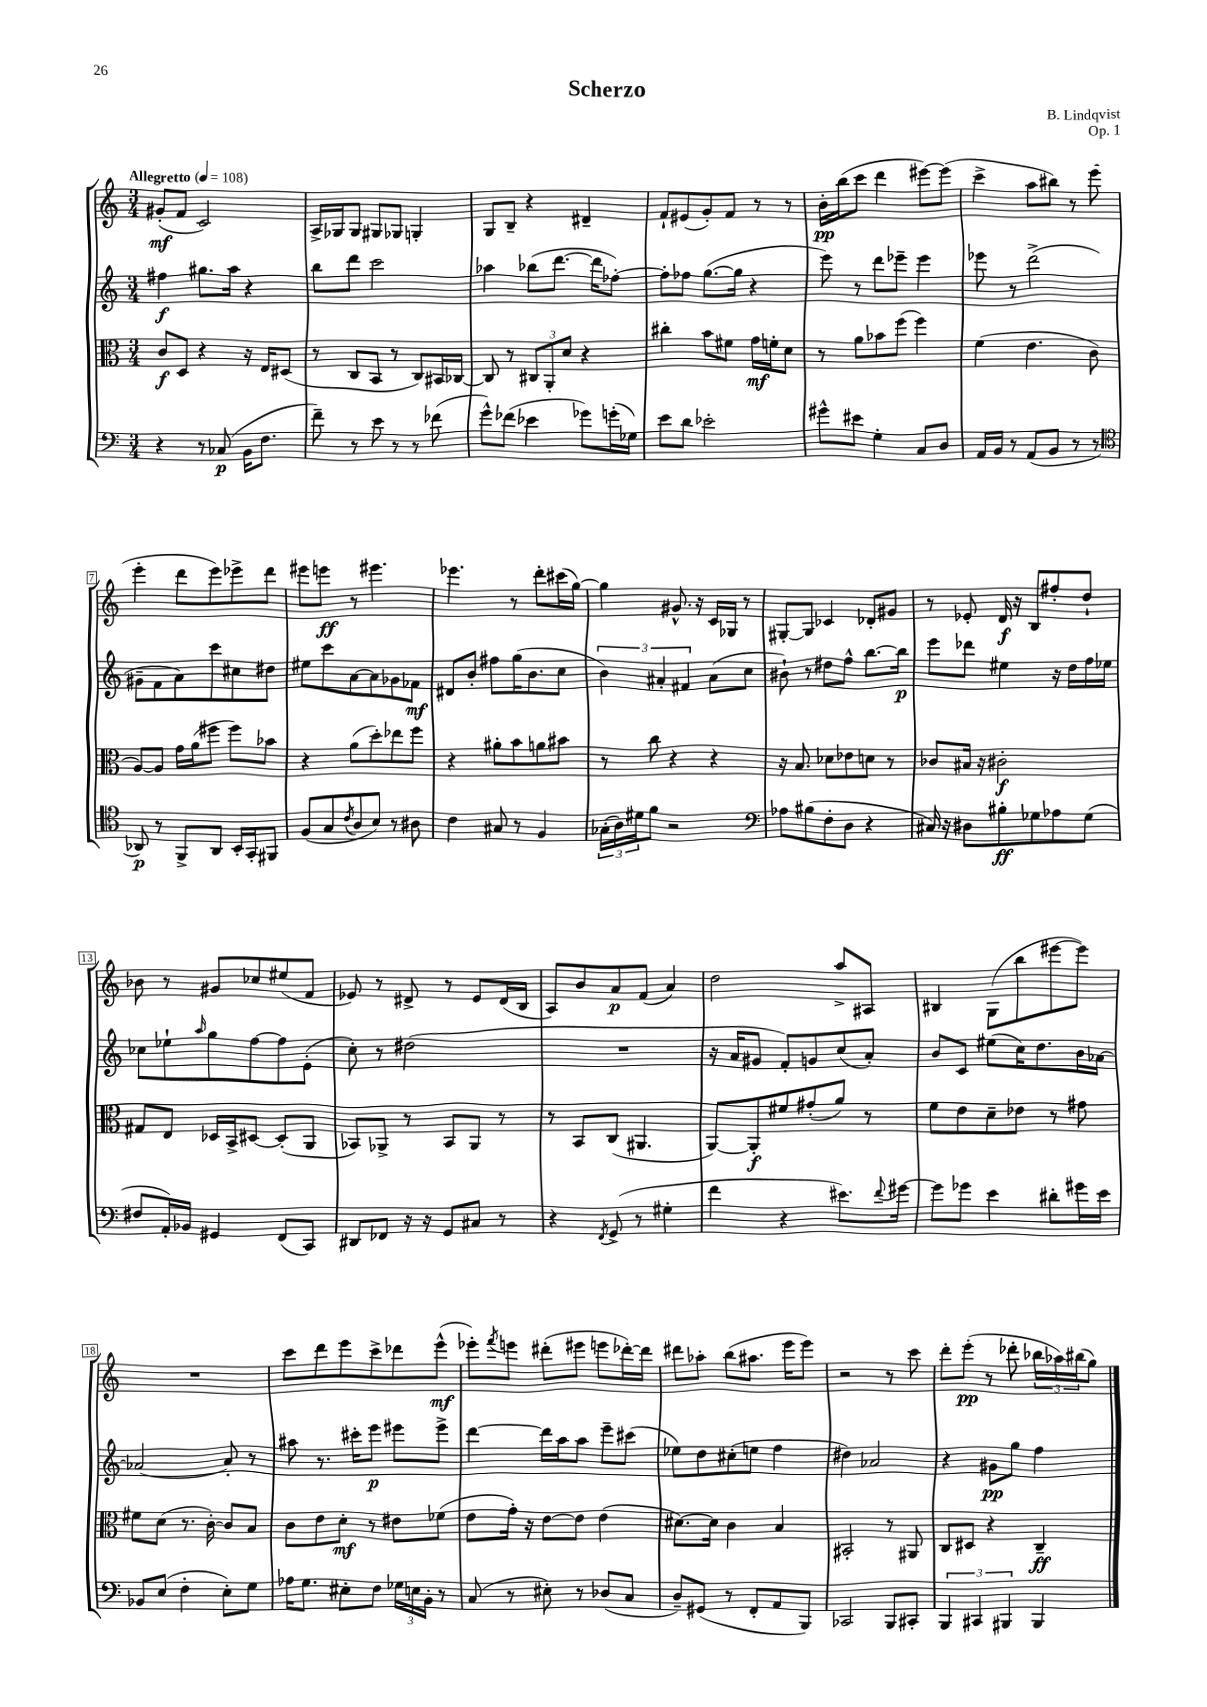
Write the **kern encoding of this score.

**kern	**dynam	**kern	**dynam	**kern	**dynam	**kern	**dynam
*part4	*part4	*part3	*part3	*part2	*part2	*part1	*part1
*staff4	*staff4	*staff3	*staff3	*staff2	*staff2	*staff1	*staff1
*clefF4	*	*clefC3	*	*clefG2	*	*clefG2	*
*k[]	*	*k[]	*	*k[]	*	*k[]	*
*M3/4	*	*M3/4	*	*M3/4	*	*M3/4	*
*MM108	*	*MM108	*	*MM108	*	*MM108	*
=1	=1	=1	=1	=1	=1	=1	=1
!	!	!	!	!	!	!LO:TX:a:B:t=Allegretto	!
4r	.	8c/L	f	4ff#X\	f	(8g#X'/L	mf
.	.	8D/J	.	.	.	8f/J	.
8r	.	4r	.	8.gg#X\L	.	2c/)	.
(8C-X/	p	.	.	.	.	.	.
.	.	.	.	16aa\Jk	.	.	.
16BB\KL	.	16r	.	4r	.	.	.
8.F\J	.	16E/KL	.	.	.	.	.
.	.	(8D#X/J	.	.	.	.	.
=2	=2	=2	=2	=2	=2	=2	=2
8f~\)	.	8r	.	8bb\L	.	16A^/LL	.
.	.	.	.	.	.	16G-X/J	.
8r	.	8C/L	.	8ddd\J	.	8G-/J	.
8e\	.	8BB/J	.	2ccc\	.	8G#X/L	.
8r	.	8r	.	.	.	8G-X/J	.
8r	.	8C/L)	.	.	.	4Gn'/	.
(8f-X\	.	16BB#X/L	.	.	.	.	.
.	.	[16C-X/JJ	.	.	.	.	.
=3	=3	=3	=3	=3	=3	=3	=3
8g^^\L)	.	8C-/]	.	4aa-X\	.	8G/L	.
(8f-X\J	.	8r	.	.	.	8B~/J	.
4e-X\	.	12C#X/L	.	(8bb-X\L	.	4r	.
.	.	12AA'/	.	.	.	.	.
.	.	.	.	[8.ddd\J	.	.	.
.	.	12d/J	.	.	.	.	.
8g-X\L)	.	4r	.	.	.	4d#X~/	.
.	.	.	.	16ddd\KL]	.	.	.
(16gn'\L	.	.	.	[8ff-X'\J)	.	.	.
16G-X\JJ)	.	.	.	.	.	.	.
=4	=4	=4	=4	=4	=4	=4	=4
8e\L	.	4cc#X'\	.	8ff-'\L]	.	8f`/L	.
8d\J	.	.	.	8ff-X\J	.	(8e#X/	.
2e-X'\	.	8b\L	.	([8.gg\L	.	8g'/)	.
.	.	8f#X\J	.	.	.	8f/J	.
.	.	.	.	16gg\Jk]	.	.	.
.	.	16g\LL	mf	4r	.	8r	.
.	.	16fn'\J	.	.	.	.	.
.	.	8d\J	.	.	.	8r	.
=5	=5	=5	=5	=5	=5	=5	=5
8g#X^^\L	.	8r	.	8eee\)	.	16b'\LL	pp
.	.	.	.	.	.	(16bb\J	.
8e#X\J	.	8a\L	.	8r	.	8ccc\J	.
4G'\	.	8b-X\	.	8ddd\L	.	4ddd\	.
.	.	(8ff\J	.	8eee-X~\J	.	.	.
8C/L	.	4ff\)	.	4eee-\	.	[8eee#X\L)	.
8D/J	.	.	.	.	.	(8eee#\J]	.
=6	=6	=6	=6	=6	=6	=6	=6
16AA/LL	.	(4f\	.	8eee-X\	.	4ccc^\	.
16BB/JJ	.	.	.	.	.	.	.
8r	.	.	.	8r	.	.	.
(8AA/L	.	4.e\	.	(2ddd^\	.	8aa\L	.
8BB/J	.	.	.	.	.	8bb#X\J)	.
8r	.	.	.	.	.	8r	.
8r	.	8c\	.	.	.	(8eee\	.
!!LO:LB:g=z
=7	=7	=7	=7	=7	=7	=7	=7
*clefC4	*	*	*	*	*	*	*
8AA-X/)	p	[8A/L)	.	8g#X~\L	.	4eee'\	.
8r	.	8A/J]	.	8f\	.	.	.
8FF^/L	.	16g\LL	.	8a\)	.	8ddd\L	.
.	.	(16a\J	.	.	.	.	.
8AA-/J	.	8ff#X\J	.	8ccc\	.	8eee\)	.
16BB'/LL	.	8ff#\L)	.	8cc#X\	.	8eee-X^\	.
16GG'/J	.	.	.	.	.	.	.
8FF#X/J	.	8b-X\J	.	8dd#X\J	.	8ddd\J	.
=8	=8	=8	=8	=8	=8	=8	=8
(8F/L	.	4r	.	8ee#X\L	.	8eee#X\L	.
8G/	.	.	.	8ccc\	.	8eeen\J	ff
8qc/	.	.	.	.	.	.	.
8A/	.	(8a\L	.	[8a\	.	8r	.
8B/J)	.	8dd'\)	.	8a\]	.	4.eee#X\	.
8r	.	8ee-X\	.	8g-X\	.	.	.
8A#X\	.	8ff\J	.	8f-X\J	mf	.	.
=9	=9	=9	=9	=9	=9	=9	=9
4c\	.	4r	.	8d#X/L	.	4.eee-X\	.
.	.	.	.	8b'/J	.	.	.
8G#X/	.	8a#X'\L	.	8ff#X\L	.	.	.
8r	.	8b\	.	(16gg\K	.	8r	.
.	.	.	.	8.b\	.	.	.
4F/	.	8an\	.	.	.	8ddd'\L	.
.	.	8b#X\J	.	8cc\J	.	(16ccc#X\L	.
.	.	.	.	.	.	[16gg\JJ)	.
=10	=10	=10	=10	=10	=10	=10	=10
(24G-X'\LL	.	8r	.	6b\)	.	4gg\]	.
24A\)	.	.	.	.	.	.	.
24d#X\J	.	.	.	.	.	.	.
8f\J	.	8cc\	.	.	.	.	.
.	.	.	.	6a#X'/	.	.	.
2r	.	4r	.	.	.	8.g#X^^/	.
.	.	.	.	6f#X/	.	.	.
.	.	.	.	.	.	16r	.
.	.	4r	.	(8a#\L	.	16c/LL	.
.	.	.	.	.	.	16G-X/JJ	.
.	.	.	.	8cc\J	.	8r	.
=11	=11	=11	=11	=11	=11	=11	=11
*clefF4	*	*	*	*	*	*	*
8A-X\L	.	16r	.	8b#X`\)	.	[8G#X'/L	.
.	.	8.B/	.	.	.	.	.
(8B#X\	.	.	.	8r	.	8G#/J]	.
8F'\	.	8d-X\L	.	8dd#X\L	.	4c-X/	.
8D\J	.	8e-X\	.	8ff^^\J	.	.	.
4r	.	8dn\J	.	[8.bb\L	.	8d-X'/L	.
.	.	8r	.	.	.	8g#X/J	.
.	.	.	.	16bb\Jk]	p	.	.
=12	=12	=12	=12	=12	=12	=12	=12
16C#X/)	.	8c-X/L	.	8eee\L	.	8r	.
16r	.	.	.	.	.	.	.
8D#X\L	.	16B#X/Jk	.	8ddd-X\J	.	8e-X'/	.
.	.	16r	.	.	.	.	.
8B#X'\	ff	2c#X'\	f	4ee#X\	.	16d/	f
.	.	.	.	.	.	16r	.
8G-X\	.	.	.	.	.	8B/L	.
8A-X\	.	.	.	16r	.	8ff#X'/	.
.	.	.	.	16dd\LL	.	.	.
(8G-\J	.	.	.	16ff\	.	8dd`/J	.
.	.	.	.	16ee-X\JJ	.	.	.
!!LO:LB:g=z
=13	=13	=13	=13	=13	=13	=13	=13
8F#X/L	.	8G#X/L	.	8cc-X\L	.	8b-X\	.
16AA'/L)	.	8E/J	.	8ee-X`\	.	8r	.
16BB-X/JJ	.	.	.	.	.	.	.
.	.	.	.	16qqaa/	.	.	.
4GG#X/	.	16D-X/LL	.	8gg\	.	8g#X/L	.
.	.	16BB^/J	.	.	.	.	.
.	.	[8D#X/J	.	[8ff\	.	8cc-X/	.
(8FF/L	.	(8D#'/L]	.	8ff\]	.	(8ee#X/	.
8CC/J)	.	8AA/J	.	(8e'\J	.	8f/J	.
=14	=14	=14	=14	=14	=14	=14	=14
8DD#X/L	.	8BB-X/L)	.	8cc'\)	.	8e-X/)	.
8FF-X/J	.	8AA-X^/J	.	8r	.	8r	.
16r	.	8r	.	(2dd#X\	.	8d#X^/	.
16r	.	.	.	.	.	.	.
8GG/L	.	8BB-/L	.	.	.	8r	.
8C#X/J	.	8AA-/J	.	.	.	8e-/L	.
8r	.	8r	.	.	.	(16d#/L	.
.	.	.	.	.	.	16B/JJ	.
=15	=15	=15	=15	=15	=15	=15	=15
4r	.	8r	.	2.r	.	8A/L)	.
.	.	8BB/L	.	.	.	8b/	.
8qFF/	.	.	.	.	.	.	.
(8GG^/	.	(8C/J	.	.	.	8a/	p
8r	.	4.AA#X/	.	.	.	(8f/J	.
4G#X'\	.	.	.	.	.	4a/)	.
=16	=16	=16	=16	=16	=16	=16	=16
4f\	.	[8AA/L)	.	16r	.	2dd\	.
.	.	.	.	16a/KL	.	.	.
.	.	8AA'/]	f	8g#X/J	.	.	.
4r	.	8f#X/	.	8f'/L)	.	.	.
.	.	(8g#X'/	.	8gn/	.	.	.
8.e#X\L)	.	8a/J)	.	(8cc/	.	8aa^/L	.
.	.	8r	.	8a'/J)	.	8A#X/J	.
8qqf/	.	.	.	.	.	.	.
[16g#X\Jk	.	.	.	.	.	.	.
=17	=17	=17	=17	=17	=17	=17	=17
8g#\L]	.	8f\L	.	8b/L	.	4B#X/	.
8g-X\J	.	8e\	.	8c/J	.	.	.
4e\	.	8d~\	.	(8ee#X\L	.	(8G\L	.
.	.	8e-X\J	.	16cc\K)	.	8bb\	.
.	.	.	.	8.dd\	.	.	.
8d#X'\L	.	8r	.	.	.	[8eee#X\	.
16g#X\L	.	8g#X\	.	16b\L	.	8eee#\J])	.
16e\JJ	.	.	.	[16a-X\JJ	.	.	.
!!LO:LB:g=z
=18	=18	=18	=18	=18	=18	=18	=18
8BB-X/L	.	8f#X\L	.	2a-X/_	.	2.r	.
(8E/J	.	(8d\J	.	.	.	.	.
4F'\	.	8.r	.	.	.	.	.
.	.	[16c'\)	.	.	.	.	.
8E'\L)	.	8c/L]	.	8a-'/]	.	.	.
8G\J	.	8B/J	.	8r	.	.	.
=19	=19	=19	=19	=19	=19	=19	=19
16A-X\KL	.	8c\L	.	8aa#X\	.	8ccc\L	.
8.G\J	.	.	.	.	.	.	.
.	.	8e\	.	8.r	.	8ddd\	.
8E#X'\L	.	8d'\J	mf	.	.	8eee\	.
.	.	.	.	16ccc#X'\KL	.	.	.
8F\J	.	8r	.	8eee\J	p	8ccc^\	.
24G-X\LL	.	8e#X\L	.	8eee#X\L	.	8ddd-X\	.
24En\	.	.	.	.	.	.	.
24BB'\JJ	.	.	.	.	.	.	.
8r	.	(8f-X\J	.	8eee#^\J	.	(8eee^^\J	mf
=20	=20	=20	=20	=20	=20	=20	=20
(8C/	.	8e\L	.	[4ddd\	.	8eee-X'\L)	.
.	.	.	.	.	.	8qfff/	.
8r	.	16g'\Jk)	.	.	.	8eeen\J	.
.	.	16r	.	.	.	.	.
8E#X'\)	.	[8e\L	.	16ddd\LL]	.	(8ddd#X'\L	.
.	.	.	.	16aa\J	.	.	.
8r	.	8e\J]	.	8aa\J	.	8eee#X\J	.
(8D-X/L	.	(4e\	.	8eee~\L	.	8eeen\L	.
8C/J	.	.	.	(8ccc#X\J	.	[16ddd-X'\L)	.
.	.	.	.	.	.	16ddd-\JJ]	.
=21	=21	=21	=21	=21	=21	=21	=21
8D~/L)	.	[8.d#X\L)	.	8ee-X\L)	.	8ddd#X\L	.
(8GG#X/J	.	.	.	8dd\	.	8aa-X'\J	.
.	.	16d#\Jk]	.	.	.	.	.
8r	.	4c\	.	(8cc#X'\	.	(8bb\L	.
8FF'/L	.	.	.	8een\J	.	8.aa#X\J	.
8AA/	.	4B/	.	4ff\	.	.	.
.	.	.	.	.	.	16eee\KL	.
8BBB/J)	.	.	.	.	.	8eee\J)	.
=22	=22	=22	=22	=22	=22	=22	=22
2CC-X/	.	2BB#X'/	.	4dd#X\)	.	2r	.
.	.	.	.	2a-X/	.	.	.
8BBB/L	.	8r	.	.	.	8r	.
8CC#X'/J	.	8AA#X/	.	.	.	8ccc\	.
=23	=23	=23	=23	=23	=23	=23	=23
6BBB/	.	8C/L	.	4r	.	8ddd'\L	.
.	.	8D#X/J	.	.	.	(8eee'\J	pp
6CC#X/	.	.	.	.	.	.	.
.	.	4r	.	8g#X\L	pp	8r	.
6BBB#X/	.	.	.	.	.	.	.
.	.	.	.	8gg\J	.	8ddd-X'\	.
4BBB#/	.	4C~/	ff	4ff\	.	24bb-X\LL	.
.	.	.	.	.	.	24aa-X\)	.
.	.	.	.	.	.	(24bb#X\J	.
.	.	.	.	.	.	8gg\J)	.
==	==	==	==	==	==	==	==
*-	*-	*-	*-	*-	*-	*-	*-
